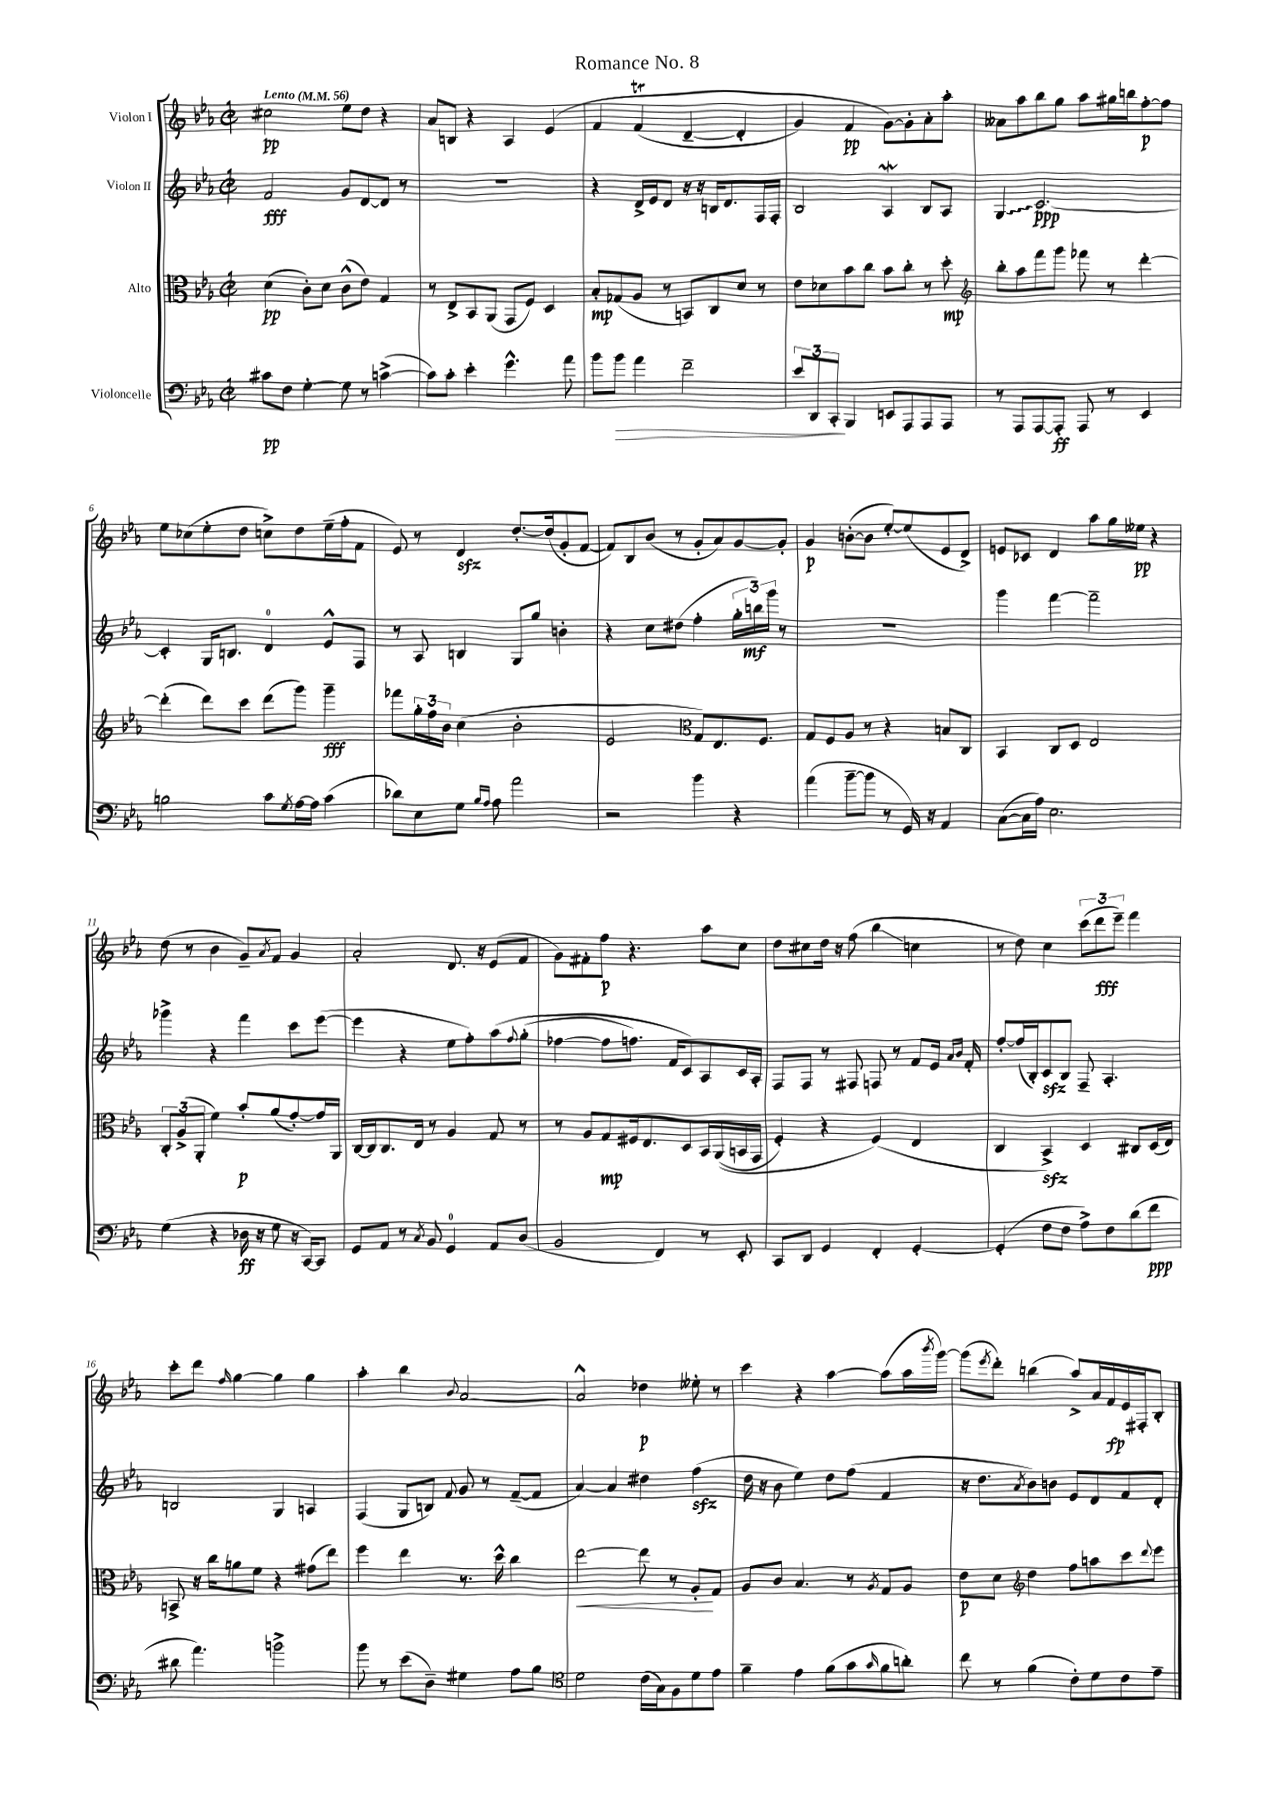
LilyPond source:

\header { title = "Romance No. 8" }
<<
\new StaffGroup <<
\new Staff = "s0" \with { instrumentName = "Violon I" } {
    \clef treble \key ees \major \defaultTimeSignature \time 2/2 \tempo "Lento" 4 = 56
    cis''2\pp ees''8 d''8 r4 |
    aes'8 b8 r4 aes4 ees'4\( |
    f'4 f'4\trill( d'4~-- d'4-. |
    g'4) f'4\pp g'8~\) g'8-. aes'8-. aes''8-. |
    aeses'8 aes''8 bes''8 g''8 aes''8 gis''16 b''16 f''8~-.\p f''8 |
    ees''8 ces''8( ees''8-. d''8 c''8->) d''8 ees''16--( f''16-. f'8 |
    ees'8) r8 d'4\sfz d''8.~-. d''16( g'8-. f'8~ |
    f'8) bes8 bes'8( r8 g'8-. aes'8) g'8~ g'8-. |
    g'4\p b'8~-.( b'8 ees''8~-.) ees''8( ees'8 d'8->) |
    e'8 ces'8 d'4 aes''8 g''16 eeses''16\pp r4 |
    d''8( r8 bes'4 g'8--) \acciaccatura { aes'8 } f'8 g'4 |
    aes'2-. d'8. r16 ees'8( f'8 |
    g'8) fis'8-. f''8\p r4. aes''8 c''8 |
    d''8 cis''8 d''16 r16 f''8( bes''4\glissando c''4 |
    r8 d''8) c''4 \tuplet 3/2 { c'''8( d'''8\fff ees'''8--) } f'''4 |
    c'''8-. d'''8 \grace { f''16 } g''4~ g''4 g''4 |
    aes''4-. bes''4 \appoggiatura { bes'8 } aes'2~ |
    aes'2-^ des''4\p eeses''8-. r8 |
    c'''4 r4 aes''4~ aes''8( aes''16 \acciaccatura { bes'''8 } g'''16~) |
    g'''8( \acciaccatura { ees'''8 } d'''8-.) b''4( aes''8->) aes'16 f'16\fp ees'16 fis16-. bes8-. \bar "|." |
}
\new Staff = "s1" \with { instrumentName = "Violon II" } {
    \clef treble \key ees \major \defaultTimeSignature \time 2/2
    f'2\fff g'8 d'8~ d'8 r8 |
    R1 |
    r4 d'16-> ees'16 d'8 r16 r16 b16 d'8. f16 f16-. |
    bes2 aes4\mordent bes8 aes8 |
    \once \override Glissando.style = #'zigzag g4\glissando c'2.~\ppp |
    c'4-. g16 b8. d'4-0 ees'8-^ f8 |
    r8 aes8 b4 g8 g''8 b'4-. |
    r4 c''8 dis''8( f''4-. \tuplet 3/2 { g''16-. b''16\mf) g'''16 } r8 |
    R1 |
    g'''4 f'''4~ f'''2-- |
    ges'''4-> r4 f'''4 c'''8 ees'''8~( |
    ees'''4 r4 ees''8 f''8-.) aes''8\( \appoggiatura { f''8 } g''8-.( |
    fes''4~ fes''8 f''8.) f'16 c'8\) aes8 c'16 aes16-. |
    f8 f8 r8 fis8 f8 r8 f'8 ees'16 \grace { aes'16 bes'16 } f'16-. |
    f''8~-. f''16( bes16-.) c'8\sfz bes8 f8-- aes4.-. |
    b2 g4 a4 |
    f4( g8 b8) \appoggiatura { f'8 } g'8 r8 f'8~--( f'8 |
    aes'4~) aes'4 dis''4 f''4\sfz( |
    d''16 r16 bes'8 ees''4) d''8 f''8( f'4 |
    r16 d''8. \acciaccatura { aes'8 } bes'8) b'8 ees'8 d'8 f'8 d'8-. \bar "|." |
}
\new Staff = "s2" \with { instrumentName = "Alto" } {
    \clef alto \key ees \major \defaultTimeSignature \time 2/2
    d'4\pp( c'8-.) d'8 c'8-^( ees'8) g4 |
    r8 ees8-> bes,8 aes,8( g,8 f8) d4 |
    bes8-.\mp ges8( aes8 r8 b,8) c8 d'8 r8 |
    ees'8 des'8 bes'8 c''8 bes'8 c''8-. r8 d''8-.\mp |
    \clef treble bes''8-. aes''8 f'''8 g'''8 fes'''8 r8 d'''4~-. |
    d'''4-.( d'''8) c'''8 d'''8( g'''8) g'''4--\fff |
    fes'''8 \tuplet 3/2 { g''16-. f''16 bes'16 } c''4( bes'2-. |
    ees'2 \clef alto g8) ees8. f8. |
    g8 f8 aes8 r8 r4 b8 c8 |
    bes,4 c8 d8 ees2 |
    \tuplet 3/2 { c8-. aes8->( aes,8-. } f'4) bes'8-.\p aes'8( g'8~-.) g'16 aes,16 |
    c16~ c16 c8. ees16 r8 aes4 g8 r8 |
    r8 aes8 g8\mp fis16 ees8. d8 bes,16 aes,16(\( b,16 g,16 |
    f4-.) r4 f4(\) ees4 |
    c4 bes,4->\sfz) d4 cis8 d16( ees16) |
    b,8-> r16 c''16 a'8 f'8 r4 gis'8( ees''8) |
    f''4 ees''4 r8. d''16-^ c''4 |
    ees''2~\< ees''8 r8 aes8-.\! g8 |
    aes8 c'8 bes4. r8 \acciaccatura { aes8 } g8 aes8 |
    ees'8\p d'8 \clef treble d''4 f''8 a''8 c'''8 \appoggiatura { d'''8 } ees'''8 \bar "|." |
}
\new Staff = "s3" \with { instrumentName = "Violoncelle" } {
    \clef bass \key ees \major \defaultTimeSignature \time 2/2
    cis'8\pp f8 g4~-. g8 r8 c'4~->( |
    c'8) c'8-. ees'4-. g'4.-^ aes'8 |
    bes'8 bes'8\> aes'4 f'2-- |
    \tuplet 3/2 { ees'8 d,8 c,8-.\! } bes,,4 e,8 aes,,8 aes,,8 aes,,8 |
    r8 aes,,8 aes,,8~ aes,,8-.\ff aes,,8 r8 ees,4 |
    b2 c'8 \acciaccatura { g8 } aes16~ aes16 c'4( |
    des'8) ees8 g8 \grace { bes16 aes16 } aes8 aes'2 |
    r2 bes'4 r4 |
    aes'4( bes'8~-- bes'8 r8 g,16) r16 aes,4 |
    c8~( c16 aes16) ees2. |
    g4( r4 des16\ff r16 g8 r16 c,16~) c,8 |
    g,8 aes,8 r8 \acciaccatura { c8 } bes,8 g,4-0 aes,8 d8( |
    bes,2 f,4) r8 ees,8-. |
    c,8 d,8 g,4 f,4-. g,4~-. |
    g,4-.( f8 f8 aes8->) f8 d'8( f'8\ppp |
    dis'8 aes'4.) b'2-> |
    bes'8 r8 ees'8( d8--) gis4 aes8 bes8 |
    \clef tenor d'2 c'16( g16) f8 d'8 ees'8 |
    f'4-- ees'4 f'8( g'8 \grace { g'16 } f'8 a'8-.) |
    c''8 r8 f'4( c'8-.) d'8 c'8 ees'8-- \bar "|." |
}
>>
>>
